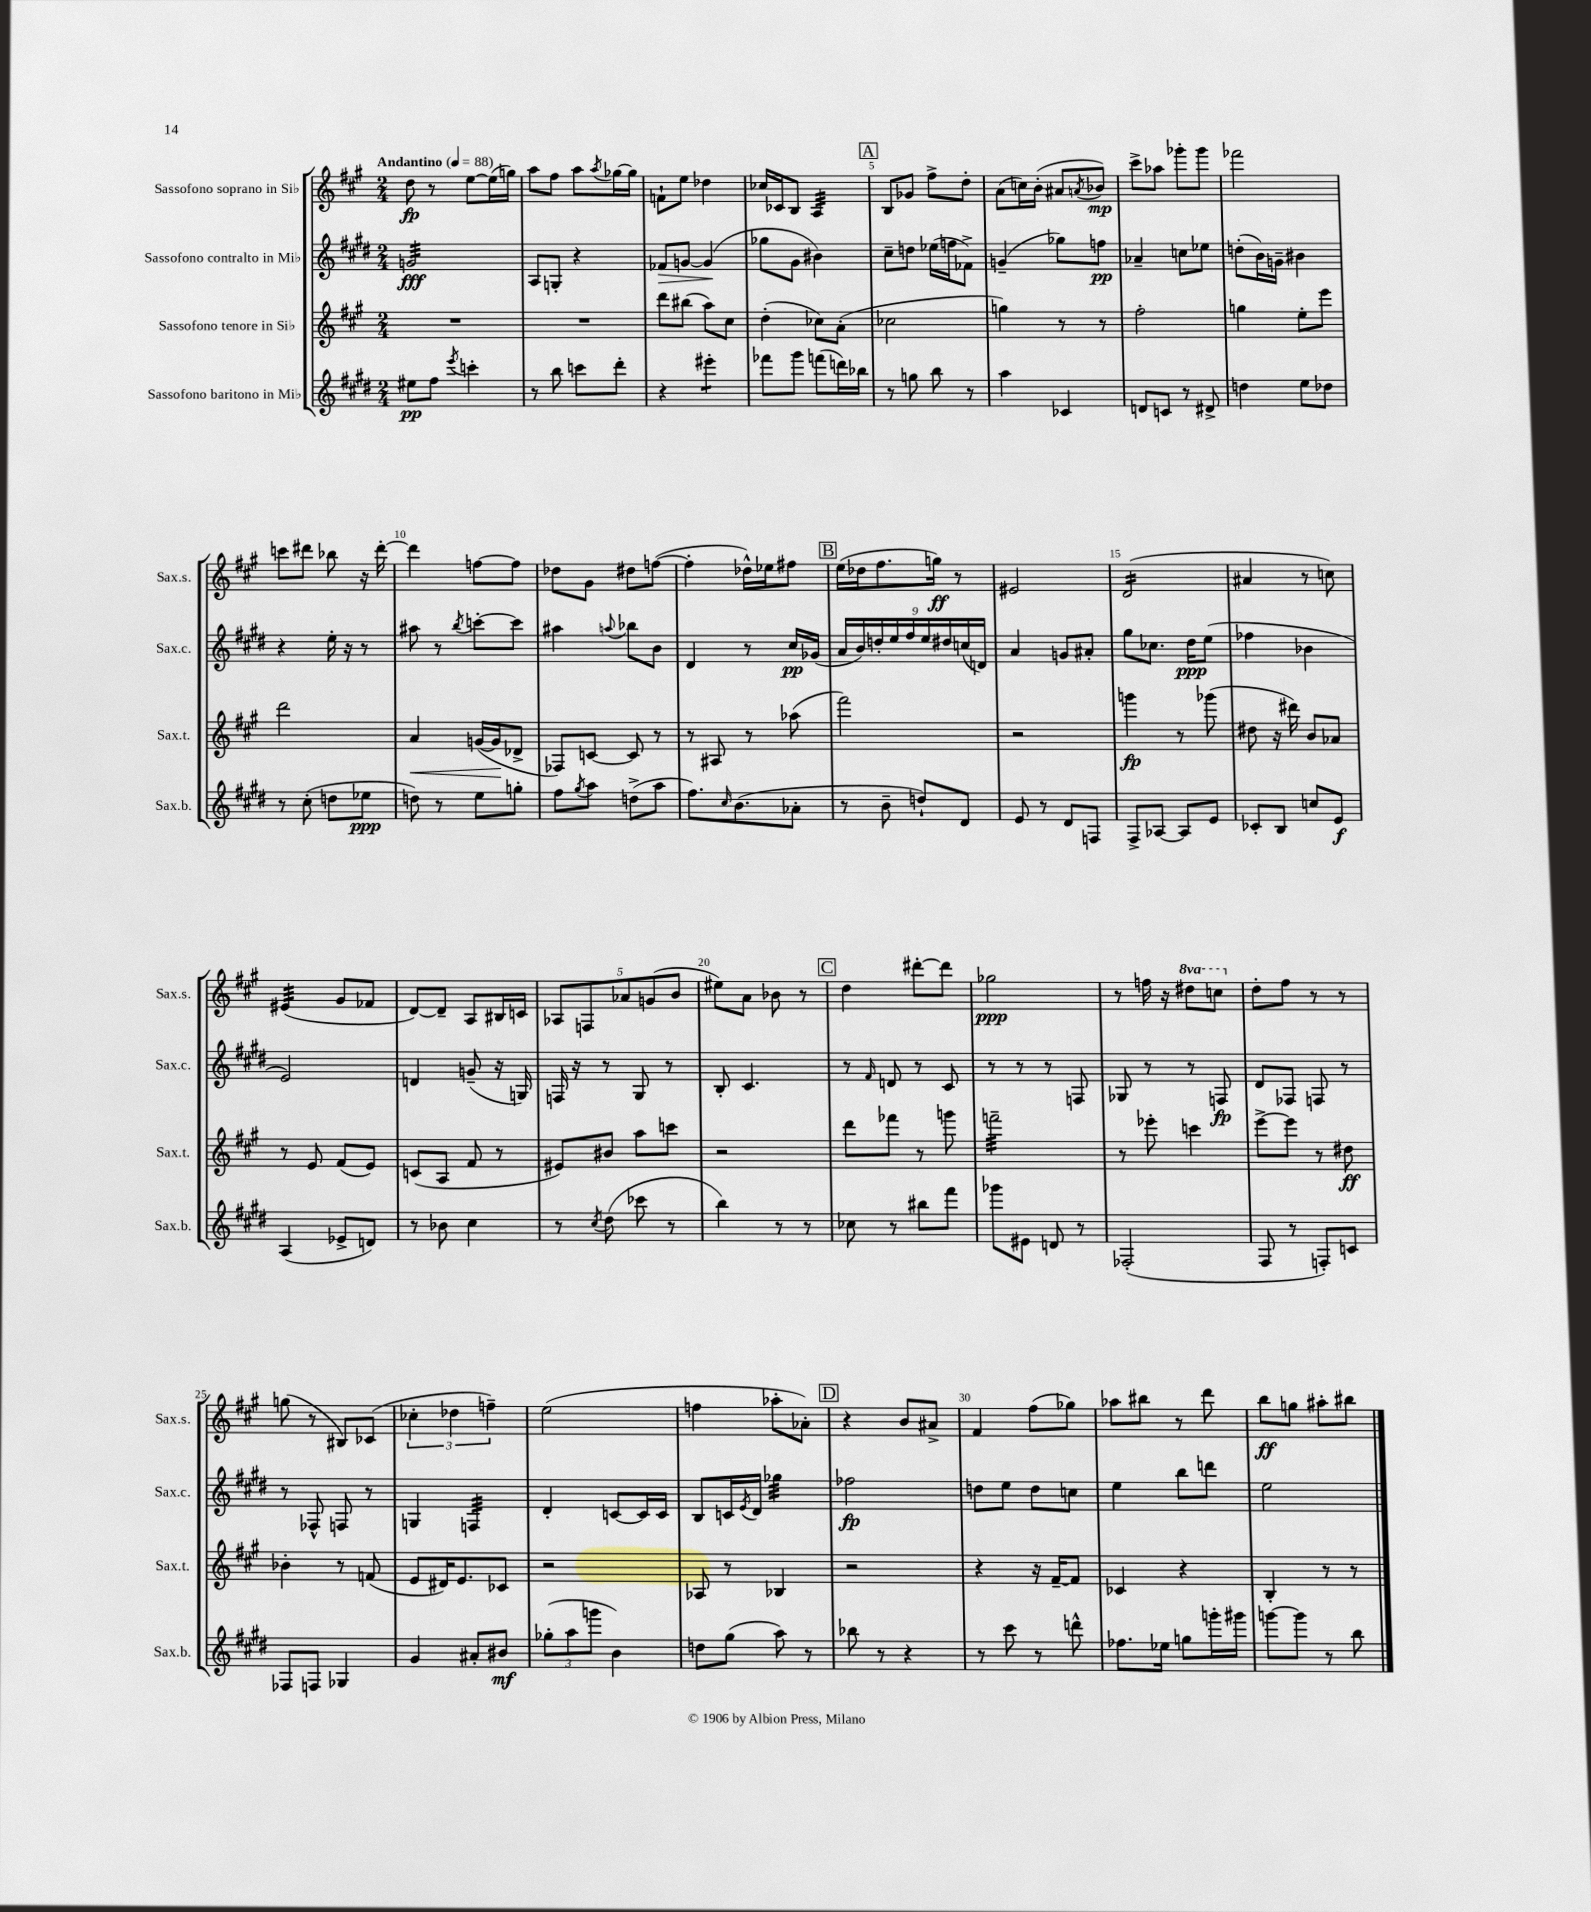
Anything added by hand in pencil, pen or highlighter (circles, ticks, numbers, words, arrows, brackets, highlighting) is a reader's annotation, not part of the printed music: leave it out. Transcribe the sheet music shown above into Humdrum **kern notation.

**kern	**kern	**kern	**kern
*staff4	*staff3	*staff2	*staff1
*clefG2	*clefG2	*clefG2	*clefG2
*k[f#c#g#d#]	*k[f#c#g#]	*k[f#c#g#d#]	*k[f#c#g#]
*M2/4	*M2/4	*M2/4	*M2/4
*MM88	*MM88	*MM88	*MM88
8ee#	2r	2g	8dd
8ff#	.	.	8r
8qeee	.	.	.
4ccc'	.	.	[8ee
.	.	.	(16ee]
.	.	.	16gg)
=	=	=	=
8r	2r	8A	8aa
8bb	.	8G'	8ff#
8ccc	.	4r	8aa
.	.	.	8qaa
8ddd#'	.	.	[16gg-
.	.	.	16gg-]
=	=	=	=
4r	8ddd	8f-	8f`
.	(8bb#	[8g	8ee
4eee#'	8aa)	(4g]	4dd-
.	8cc#	.	.
=	=	=	=
8fff-	(4dd'	8gg-	16cc-
.	.	.	16c-
8ggg#	.	8g#	8B
(8fff	8cc-)	4b#)	4A
16ddd)	(8a'	.	.
16bb-	.	.	.
=	=	=	=
8r	2cc-	8cc#~	8B
8gg	.	8dd	8g-
8bb	.	(16ee-	8ff#^
.	.	16ff	.
8r	.	8f-^)	8dd'
=	=	=	=
4aa	4gg)	(4g~	(8a
.	.	.	16cc)
.	.	.	(16b'
4c-	8r	8gg-)	8a#
.	.	.	8qa
.	8r	8ff	8b-)
=	=	=	=
8d	2ff#'	4a-~	8ccc#^
8c	.	.	8aa-
8r	.	8cc	8ggg-'
8d#^	.	8ee-	8ggg-
=	=	=	=
4dd	4gg	(8dd'	2fff-
.	.	16b)	.
.	.	16g~	.
8ee	8ee'	4b#	.
8dd-	8eee	.	.
=	=	=	=
8r	2ddd	4r	8ccc
(8cc#'	.	.	8ddd#
8dd	.	16ee'	8bb-
.	.	16r	.
8ee-	.	8r	16r
.	.	.	[16ddd#'
=	=	=	=
8dd)	4a	8aa#	4ddd#]
8r	.	8r	.
.	.	8qbb	.
8ee	([16g	[8ccc'	[8ff
.	16g]	.	.
8gg'	8d-^	8ccc]	8ff]
=	=	=	=
8ff#	8F-)	4aa#	8dd-
8qgg#	.	.	.
8aa	[8c	.	8g#
.	.	8qqaa	.
(8dd^	8c]	8bb-	8dd#
8aa	8r	8b	([8ff
=	=	=	=
8.ff#)	8r	4d#	4ff']
.	8A#	.	.
16qqcc#	.	.	.
(8.b	.	.	.
.	8r	8r	16dd-^^)
.	.	.	16ee-
8a-'	(8aa-	16cc#	8ff#
.	.	(16g-	.
=	=	=	=
8r	2fff#)	18a	(16ee
.	.	18b)	.
.	.	.	16dd-
.	.	18dd'	.
8b~	.	.	8.ff#
.	.	18ee	.
.	.	18ff#	.
8dd`)	.	.	.
.	.	18ee	.
.	.	.	16gg)
.	.	18dd#	.
8d#	.	.	8r
.	.	(18cc	.
.	.	18d)	.
=	=	=	=
8e	2r	4a	2e#
8r	.	.	.
8d#	.	8g	.
8F	.	8a#'	.
=	=	=	=
8F#^	4ggg	8gg#	(2d
[8A-	.	8.cc-	.
8A-]	8r	.	.
.	.	16dd#	.
8e	(8ggg-	(8ee	.
=	=	=	=
8c-'	8dd#	4ff-	4a#
8B	16r	.	.
.	16ddd#)	.	.
8cc	8b	4b-	8r
8e	8a-	.	8cc)
=	=	=	=
(4A	8r	2e)	(4e#
.	8e	.	.
8e-^	(8f#	.	8g#
8d)	8e)	.	8f-
=	=	=	=
8r	(8c	4d	[8d)
8b-	8A	.	8d~]
4cc#	8f#	(8g~	8A
.	8r	16r	16B#
.	.	16G)	16c
=	=	=	=
8r	8e#)	16F	10A-
.	.	16r	.
.	.	.	10F
8qcc#	.	.	.
(8dd#	8b#	8r	.
.	.	.	10a-
8ccc-	8aa	8G#	.
.	.	.	(10g
8r	8ccc	8r	.
.	.	.	10b
=	=	=	=
4bb)	2r	8B'	8ee#)
.	.	4.c#	8a
8r	.	.	8b-
8r	.	.	8r
=	=	=	=
8cc-	8ddd	8r	4dd
.	.	16qqf#	.
8r	8fff-	8d	.
8bb#	8r	8r	[8ddd#'
8fff#	8ggg	8c#	8ddd#]
=	=	=	=
8ggg-	2fff~	8r	2gg-
8e#	.	8r	.
8d	.	8r	.
8r	.	8F	.
=	=	=	=
(2F-'	8r	8G-	8r
.	8eee-'	8r	16ff
.	.	.	16r
.	4ccc	8r	8ddd#
.	.	8F	8ccc
=	=	=	=
8F#	[8eee^	8d#	8dd'
8r	8eee]	8F-	8ff#
8F')	8r	8F	8r
8c	8dd#	8r	8r
=	=	=	=
8F-	4b-'	8r	(8gg
8F	.	8F-^^	8r
4G-	8r	8F	8B#)
.	(8f	8r	(8c-
=	=	=	=
4g#	8e	4G	6cc-'
.	16d#)	.	.
.	.	.	6dd-
.	8.e	.	.
8a#'	.	4F	.
.	.	.	6ff~)
8b#	8c-	.	.
=	=	=	=
(12gg-'	2r	4d#'	(2ee
12aa	.	.	.
12ggg	.	.	.
4b)	.	[8c	.
.	.	16c]	.
.	.	16c	.
=	=	=	=
8dd	8A-	8B	4ff
(8gg#	8r	16c	.
.	.	8qe	.
.	.	16d#	.
8aa)	4B-	4gg-	8aa-'
8r	.	.	8a-')
=	=	=	=
8bb-	2r	2ff-	4r
8r	.	.	.
4r	.	.	8b
.	.	.	8a#^
=	=	=	=
8r	4r	8dd	4f#
8ccc#	.	8ee	.
8r	16r	8dd	(8ff#
.	[16f#~	.	.
8ddd^^	8f#]	8cc	8gg-)
=	=	=	=
8.ff-	4c-	4ee	8aa-
.	.	.	8bb#
16ee-	.	.	.
8gg	4r	8bb	8r
16ggg'	.	8ddd	8ddd
16ggg#	.	.	.
=	=	=	=
[8ggg	4B'	2ee	8bb
8ggg]	.	.	8gg
8r	8r	.	8aa#'
8bb	8r	.	8bb#
==	==	==	==
*-	*-	*-	*-
